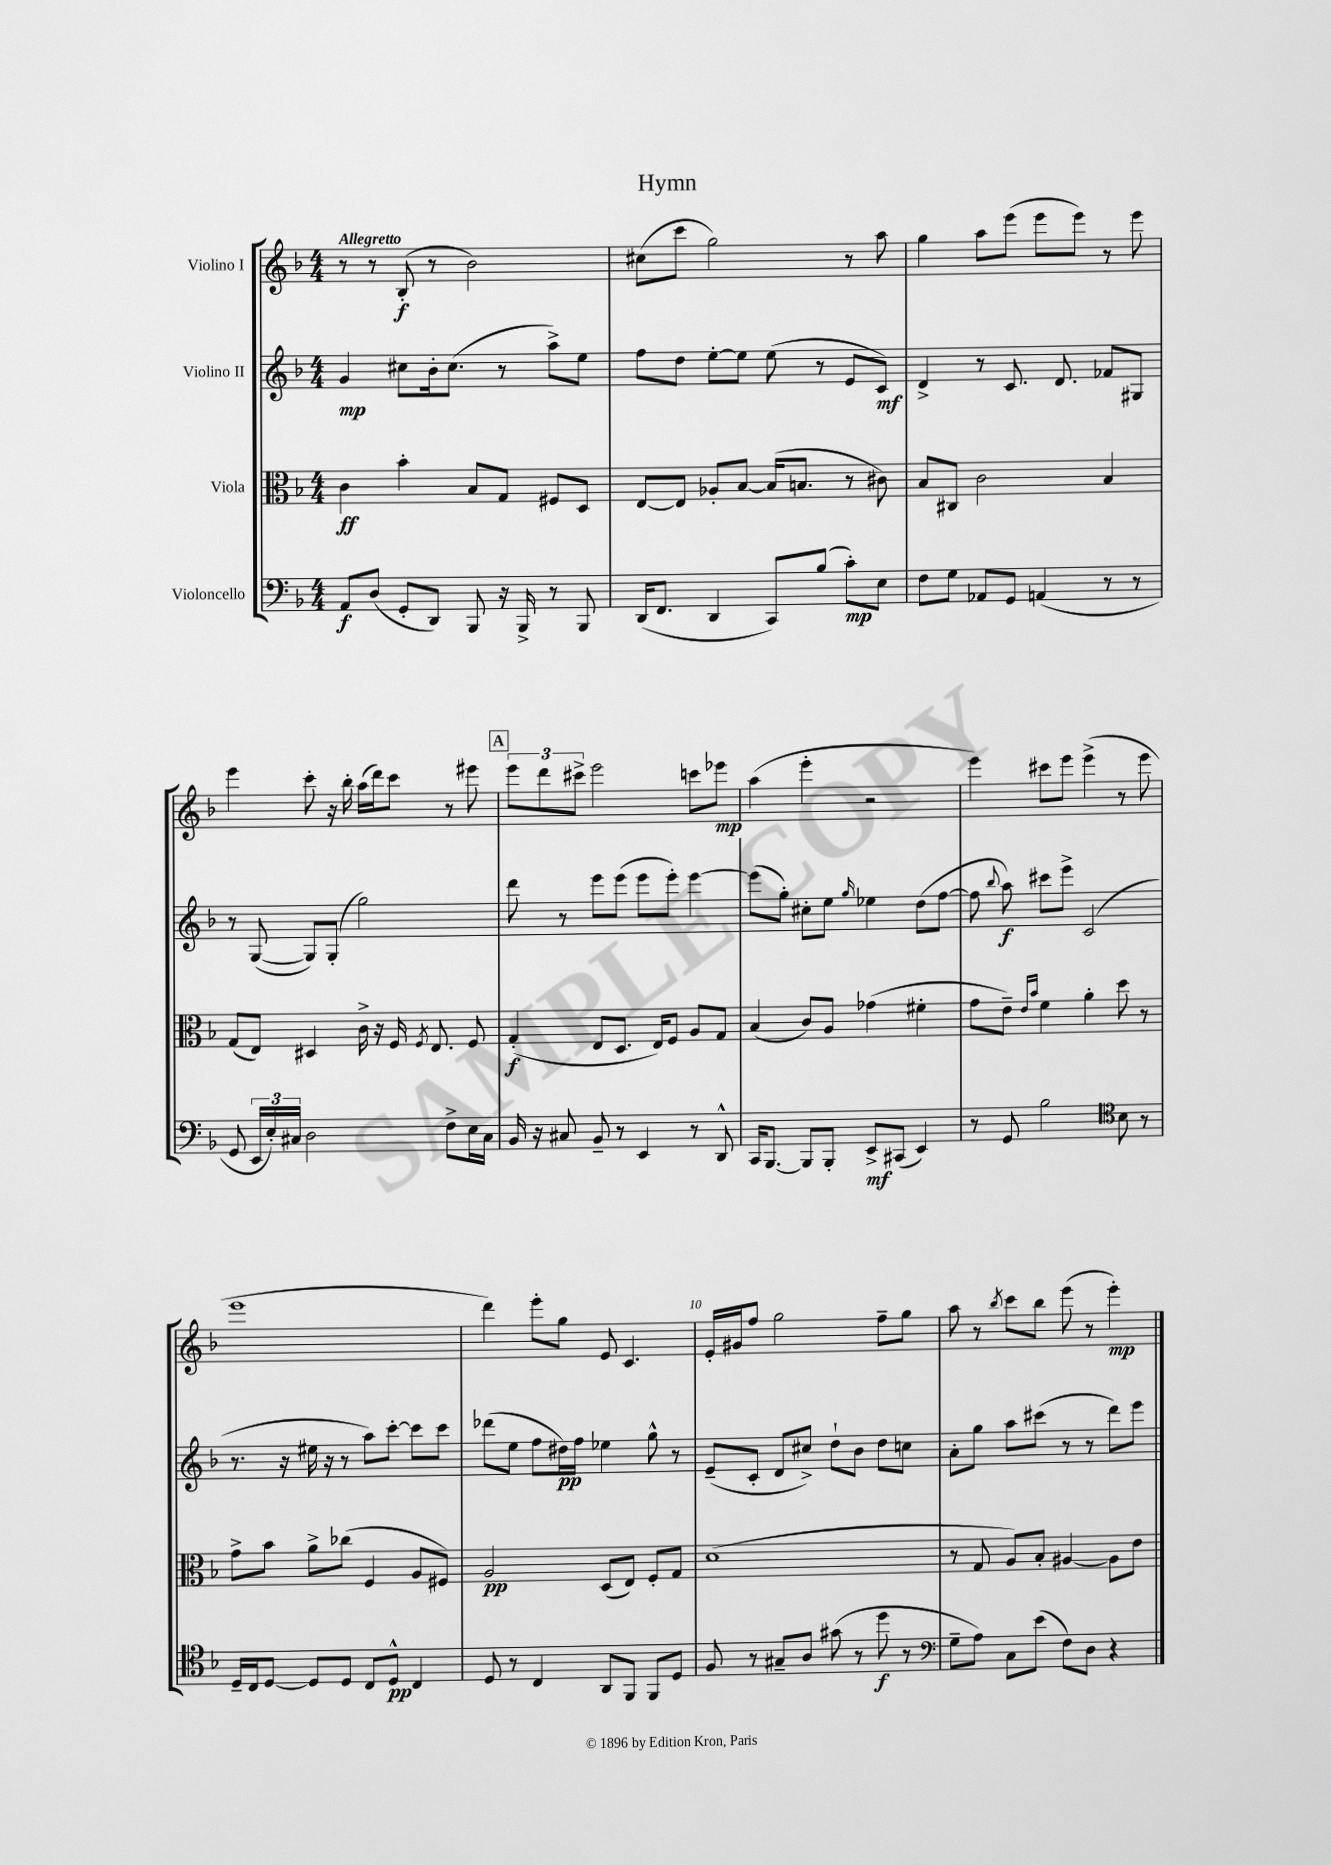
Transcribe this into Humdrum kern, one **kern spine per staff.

**kern	**kern	**kern	**kern
*staff4	*staff3	*staff2	*staff1
*clefF4	*clefC3	*clefG2	*clefG2
*k[b-]	*k[b-]	*k[b-]	*k[b-]
*M4/4	*M4/4	*M4/4	*M4/4
8AA/L	4c\	4g/	8r
(8D/J	.	.	8r
8GG'/L	4b-'\	8cc#\L	(8B-'/
8DD/J)	.	16b-'\k	8r
.	.	(8.cc#\J	.
8BBB-/	8B-/L	.	2b-\)
16r	8G/J	8r	.
16BBB-^/	.	.	.
8r	8F#/L	8aa^\L)	.
8BBB-/	8D/J	8ee\J	.
=	=	=	=
(16DD/LK	[8E/L	8ff\L	(8cc#\L
8.FF/J	.	.	.
.	8E/]J	8dd\J	8ccc\J
4DD/	8A-'/L	[8ee'\L	2gg\)
.	[8B-/J	8ee\]J	.
8CC/L)	(16B-/]LK	(8ee\	.
.	8.B/J	.	.
(8B-/J	.	8r	.
8c'\L)	8r	8e/L	8r
8E\J	8c#\)	8c/J)	8aa\
=	=	=	=
8F\L	8B-/L	4d^/	4gg\
8G\J	8C#/J	.	.
8AA-/L	2c\	8r	8aa\L
8GG/J	.	8.c/	(8eee\J
(4AA/	.	.	8eee\L
.	.	8.d/	.
.	.	.	8eee\J)
8r	4B-/	8f-/L	8r
8r	.	8G#/J	8eee\
=	=	=	=
8GG/	(8G/L	8r	4eee\
24EE/LL	8E/J)	([8G/	.
24E'/)	.	.	.
24C#/JJ	.	.	.
2D\	4D#/	8G/]L)	8ccc'\
.	.	(8G'/J	16r
.	.	.	16bb-'\
.	16c^\	2gg\)	(16aa\LL
.	16r	.	16ddd\J)
.	16F/	.	8ccc\J
.	8qF/	.	.
.	8.E/	.	.
8F^\L	.	.	8r
16E\L	8F/	.	8eee#\
16C#\JJ	.	.	.
=	=	=	=
16BB-/	(4G'/	8ddd\	12eee\L
16r	.	.	.
.	.	.	12ddd\
8C#/	.	8r	.
.	.	.	12ccc#^\J
8BB-~/	8E/L	8eee\L	2eee\
8r	8.D/J	(8eee\J	.
4EE/	.	8eee\L	.
.	16E/LK)	.	.
.	8F/J	8eee'\J)	.
8r	8A/L	[4eee\	8ccc\L
8DD^^/	8G/J	.	8eee-\J
=	=	=	=
16CC/LK	(4B-/	(8eee\]L	(4aa\
[8.BBB-/J	.	.	.
.	.	8gg'\J)	.
8BBB-/]L	8c/L)	8cc#'\L	4eee'\
8BBB-'/J	8A/J	8ee\J	.
.	.	16qqgg/	.
8EE^/L	(4g-\	4ee-\	2r
(8CC#/J	.	.	.
4EE/)	4f#'\	(8dd\L	.
.	.	[8ff\J	.
=	=	=	=
8r	8g\L	8ff\]	4eee\)
.	.	8qqbb-/	.
8GG/	8e~\J)	8aa\)	.
.	16qqe/LL	.	.
.	16qqb-/JJ	.	.
2B-\	4f\	8ccc#\L	8ccc#\L
.	.	8eee^\J	8eee\J
.	4a'\	(2c/	(4eee^\
*clefC4	*	*	*
8B-\	8dd\	.	8r
8r	8r	.	8eee\
=	=	=	=
16D~/LL	8g^\L	8.r	1eee
16C/J	.	.	.
[8D/J	8b-\J	.	.
.	.	16r	.
8D/]L	8a^\L	16ee#\	.
.	.	16r	.
8D/J	(8cc-\J	8r	.
8C/L	4F/	8aa\L)	.
8D^^/J	.	[8ccc'\J	.
4C/	8A/L	8ccc\]L	.
.	8F#/J)	8ccc\J	.
=	=	=	=
8D/	2A/	(8ddd-\L	4ddd\)
8r	.	8ee\J	.
4C/	.	8ff\L	8eee'\L
.	.	16dd#\L)	8gg\J
.	.	16ff\JJ	.
8AA/L	(8D/L	4ee-\	8e/
8FF/J	8E/J)	.	4.c/
8FF/L	8F'/L	8gg^^\	.
8D/J	8G/J	8r	.
=	=	=	=
8F/	(1d	(8e~/L	16e'/LL
.	.	.	16g#/J
8r	.	8c'/J	8ff/J
8G#~/L	.	8d/L	2gg\
8A/J	.	8cc#^/J)	.
(8g#\	.	8dd`\L	.
8r	.	8b-\J	.
8dd\	.	8dd\L	8ff~\L
8r	.	8cc\J	8gg\J
=	=	=	=
*clefF4	*	*	*
8G~\L	8r	8a'\L	8aa\
8A\J)	8G/	8gg\J	8r
.	.	.	8qbb-/
8C\L	8A/L)	8aa\L	8ccc\L
(8e\J	8B-'/J	(8ccc#\J	8bb-\J
8F\L)	[4A#/	8r	(8eee\
8D\J	.	8r	8r
4r	8A#\]L	8ddd\L)	4eee'\)
.	8e\J	8eee\J	.
==	==	==	==
*-	*-	*-	*-
